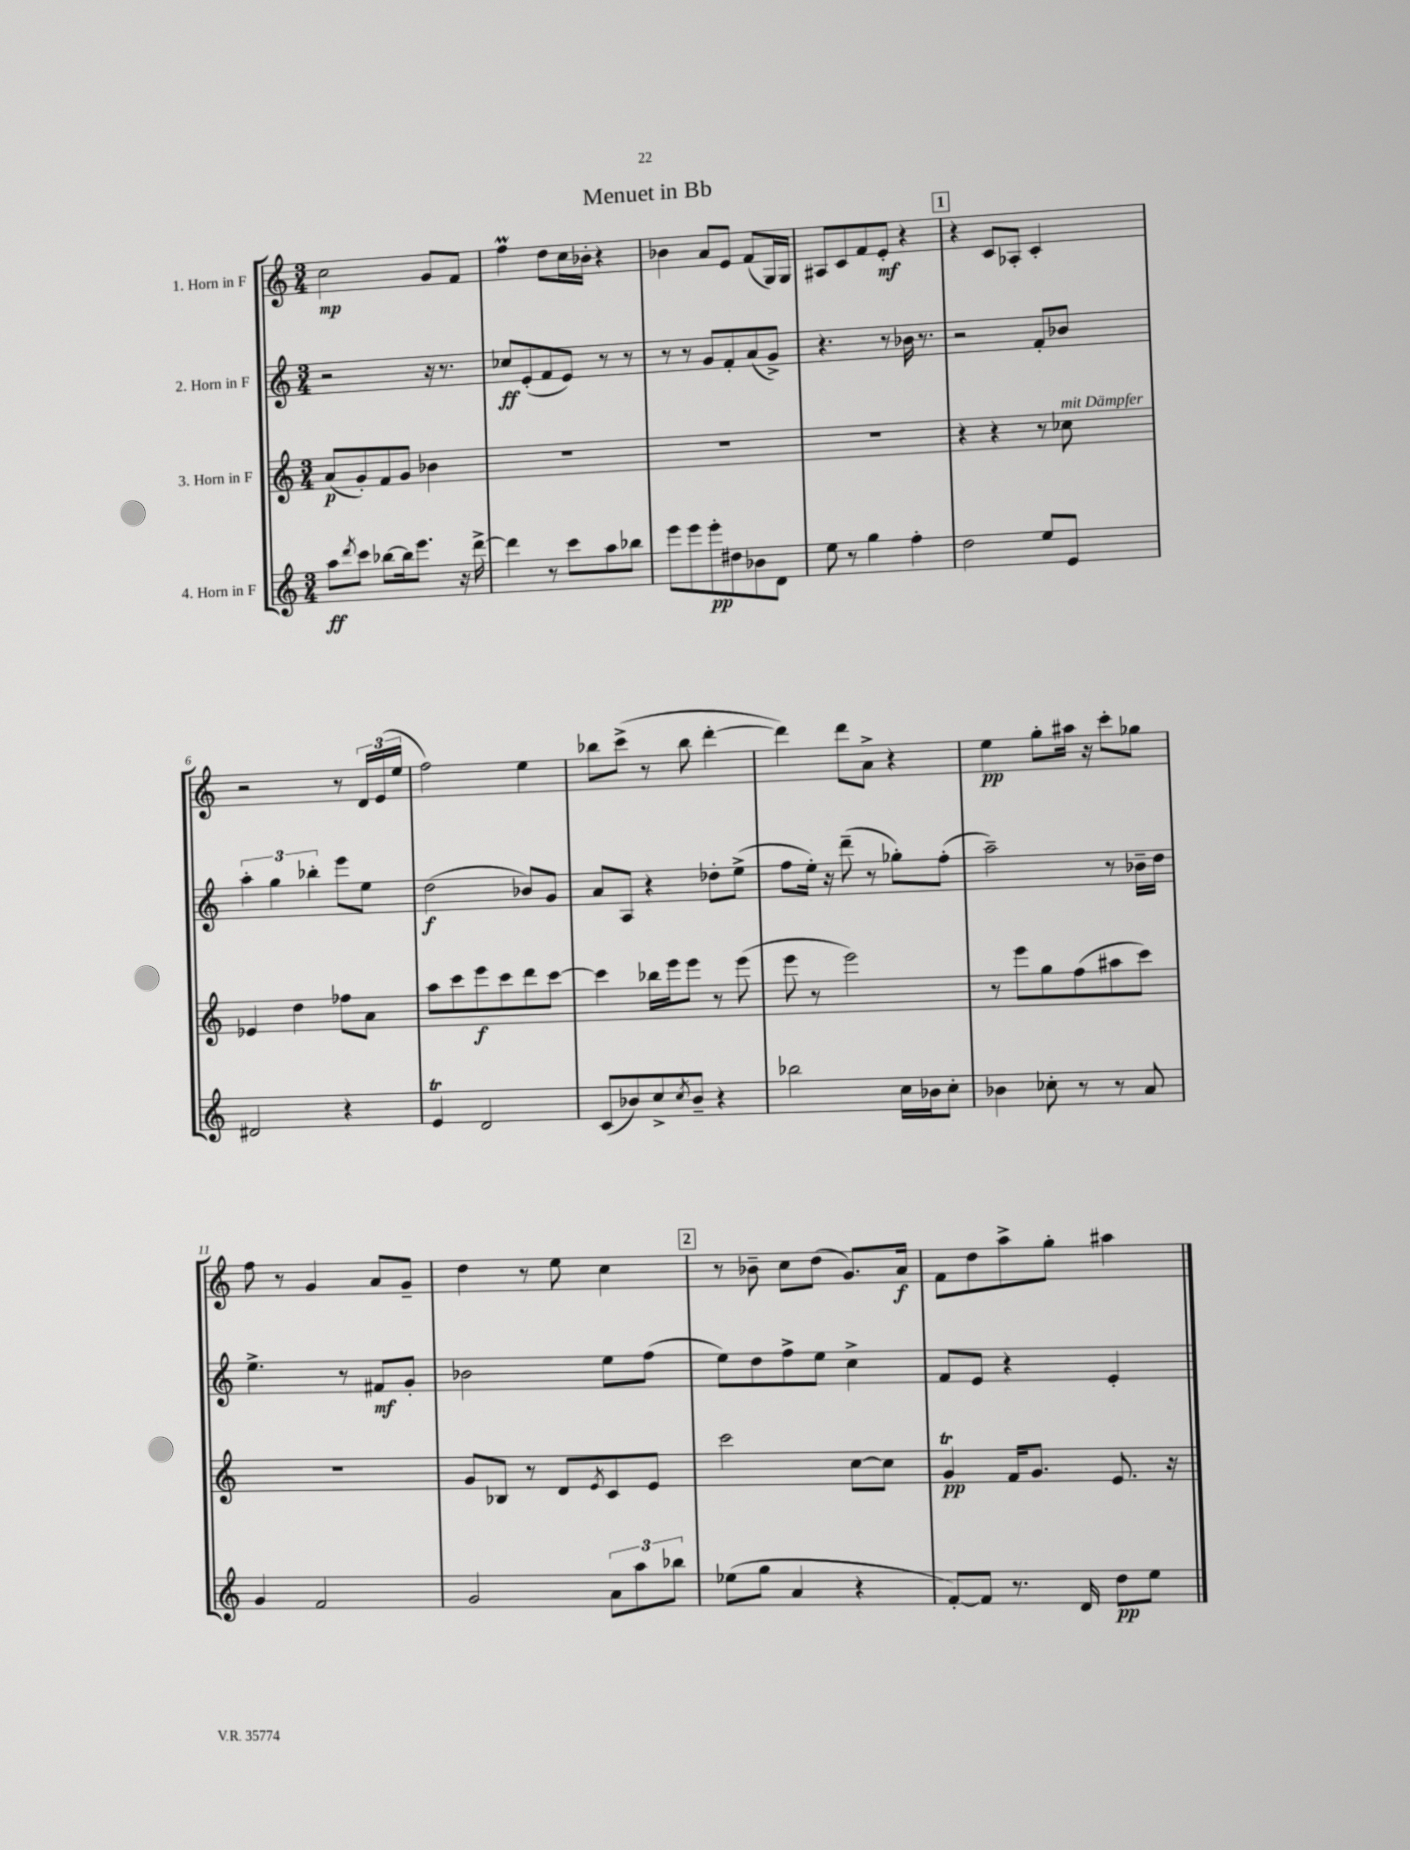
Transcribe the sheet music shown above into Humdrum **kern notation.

**kern	**dynam	**kern	**dynam	**kern	**dynam	**kern	**dynam
*part4	*part4	*part3	*part3	*part2	*part2	*part1	*part1
*staff4	*staff4	*staff3	*staff3	*staff2	*staff2	*staff1	*staff1
*I"4. Horn in F	*	*I"3. Horn in F	*	*I"2. Horn in F	*	*I"1. Horn in F	*
*clefG2	*	*clefG2	*	*clefG2	*	*clefG2	*
*k[]	*	*k[]	*	*k[]	*	*k[]	*
*M3/4	*	*M3/4	*	*M3/4	*	*M3/4	*
=1	=1	=1	=1	=1	=1	=1	=1
8aa\L	ff	(8a/L	p	2r	.	2cc\	mp
8qddd/	.	.	.	.	.	.	.
8ccc\J	.	8g'/)	.	.	.	.	.
[8bb-X\L	.	8f/	.	.	.	.	.
16bb-\k]	.	8g/J	.	.	.	.	.
8.eee\J	.	.	.	.	.	.	.
.	.	4b-X\	.	16r	.	8g/L	.
.	.	.	.	8.r	.	.	.
16r	.	.	.	.	.	8f/J	.
[16ddd^\	.	.	.	.	.	.	.
=2	=2	=2	=2	=2	=2	=2	=2
4ddd\]	.	2.r	.	8cc-X/L	ff	4ffM\	.
.	.	.	.	(8e'/	.	.	.
8r	.	.	.	8f/	.	8dd\L	.
8ccc\L	.	.	.	8e/J)	.	16cc\L	.
.	.	.	.	.	.	16b-X'\JJ	.
8aa\	.	.	.	8r	.	4r	.
8bb-X\J	.	.	.	8r	.	.	.
=3	=3	=3	=3	=3	=3	=3	=3
8eee\L	.	2.r	.	8r	.	4b-X\	.
8eee\	.	.	.	8r	.	.	.
8eee'\	pp	.	.	8g/L	.	8a/L	.
8dd#X\	.	.	.	8f'/	.	8e/J	.
8b-X\	.	.	.	(8a/	.	(8f/L	.
8d\J	.	.	.	8g^/J)	.	16G/L)	.
.	.	.	.	.	.	16G/JJ	.
=4	=4	=4	=4	=4	=4	=4	=4
8ee\	.	2.r	.	4.r	.	8A#X/L	.
8r	.	.	.	.	.	8c/	.
4gg\	.	.	.	.	.	8f/	.
.	.	.	.	8r	.	8e'/J	mf
4ff'\	.	.	.	16b-X\	.	4r	.
.	.	.	.	8.r	.	.	.
!!LO:REH:place=s1:t=1
=5	=5	=5	=5	=5	=5	=5	=5
2dd\	.	4r	.	2r	.	4r	.
.	.	4r	.	.	.	8c/L	.
.	.	.	.	.	.	8A-X'/J	.
8ee/L	.	8r	.	8f'/L	.	4c'/	.
!	!	!LO:TX:a:i:t=mit Dämpfer	!	!	!	!	!
8e/J	.	8cc-X\	.	8b-X/J	.	.	.
!!LO:LB:g=z
=6	=6	=6	=6	=6	=6	=6	=6
2d#X/	.	4e-X/	.	6aa'\	.	2r	.
.	.	.	.	6gg\	.	.	.
.	.	4dd\	.	.	.	.	.
.	.	.	.	6bb-X'\	.	.	.
4r	.	8ff-X\L	.	8eee\L	.	8r	.
.	.	8a\J	.	8ee\J	.	24d/LL	.
.	.	.	.	.	.	(24e/	.
.	.	.	.	.	.	24ee/JJ	.
=7	=7	=7	=7	=7	=7	=7	=7
4et/	.	8aa\L	.	(2dd\	f	2ff\)	.
.	.	8ccc\	.	.	.	.	.
2d/	.	8eee\	f	.	.	.	.
.	.	8ccc\	.	.	.	.	.
.	.	8ddd\	.	8b-X/L)	.	4ee\	.
.	.	[8ccc\J	.	8g/J	.	.	.
=8	=8	=8	=8	=8	=8	=8	=8
(8c/L	.	4ccc\]	.	8a/L	.	8bb-X\L	.
8b-X/)	.	.	.	8A/J	.	(8ccc^\J	.
8cc^/	.	16bb-X\LL	.	4r	.	8r	.
.	.	16eee\J	.	.	.	.	.
8qcc/	.	.	.	.	.	.	.
8b-~/J	.	8eee\J	.	.	.	8bb-\	.
4r	.	8r	.	8dd-X'\L	.	[4ddd'\	.
.	.	(8eee\	.	(8ee^\J	.	.	.
=9	=9	=9	=9	=9	=9	=9	=9
2bb-X\	.	8eee\	.	8ff\L	.	4ddd\])	.
.	.	8r	.	16ee'\Jk)	.	.	.
.	.	.	.	16r	.	.	.
.	.	2eee\)	.	(8ddd~\	.	8ddd\L	.
.	.	.	.	8r	.	8a^\J	.
16cc\LL	.	.	.	8gg-X'\L)	.	4r	.
16b-X\J	.	.	.	.	.	.	.
8cc'\J	.	.	.	(8ff'\J	.	.	.
=10	=10	=10	=10	=10	=10	=10	=10
4b-X\	.	8r	.	2aa~\)	.	4ee\	pp
.	.	8eee\L	.	.	.	.	.
8cc-X'\	.	8gg\	.	.	.	8gg'\L	.
8r	.	(8ff\	.	.	.	16aa#X\Jk	.
.	.	.	.	.	.	16r	.
8r	.	8aa#X\	.	8r	.	8ccc'\L	.
8a/	.	8ccc\J)	.	16b-X~\LL	.	8gg-X\J	.
.	.	.	.	16dd\JJ	.	.	.
!!LO:LB:g=z
=11	=11	=11	=11	=11	=11	=11	=11
4g/	.	2.r	.	4.ee^\	.	8ff\	.
.	.	.	.	.	.	8r	.
2f/	.	.	.	.	.	4g/	.
.	.	.	.	8r	.	.	.
.	.	.	.	8f#X/L	mf	8a/L	.
.	.	.	.	8g'/J	.	8g~/J	.
=12	=12	=12	=12	=12	=12	=12	=12
2g/	.	8g/L	.	2b-X\	.	4dd\	.
.	.	8B-X/J	.	.	.	.	.
.	.	8r	.	.	.	8r	.
.	.	8d/L	.	.	.	8ee\	.
.	.	8qe/	.	.	.	.	.
12a\L	.	8c/	.	8ee\L	.	4cc\	.
12aa\	.	.	.	.	.	.	.
.	.	8e/J	.	(8ff\J	.	.	.
12bb-X\J	.	.	.	.	.	.	.
!!LO:REH:place=s1:t=2
=13	=13	=13	=13	=13	=13	=13	=13
(8ee-X\L	.	2ccc\	.	8ee\L)	.	8r	.
8gg\J	.	.	.	8dd\	.	8b-X~\	.
4a/	.	.	.	8ff^\	.	8cc\L	.
.	.	.	.	8ee\J	.	(8dd\J	.
4r	.	[8cc\L	.	4cc^\	.	8.g/L)	.
.	.	8cc\J]	.	.	.	.	.
.	.	.	.	.	.	16a/Jk	f
=14	=14	=14	=14	=14	=14	=14	=14
[8f'/L)	.	4gT/	pp	8f/L	.	8f\L	.
8f/J]	.	.	.	8e/J	.	8dd\	.
8.r	.	16f/KL	.	4r	.	8aa^\	.
.	.	8.g/J	.	.	.	.	.
.	.	.	.	.	.	8gg'\J	.
16d/	.	.	.	.	.	.	.
8dd\L	pp	8.e/	.	4e'/	.	4aa#X\	.
8ee\J	.	.	.	.	.	.	.
.	.	16r	.	.	.	.	.
==	==	==	==	==	==	==	==
*-	*-	*-	*-	*-	*-	*-	*-
